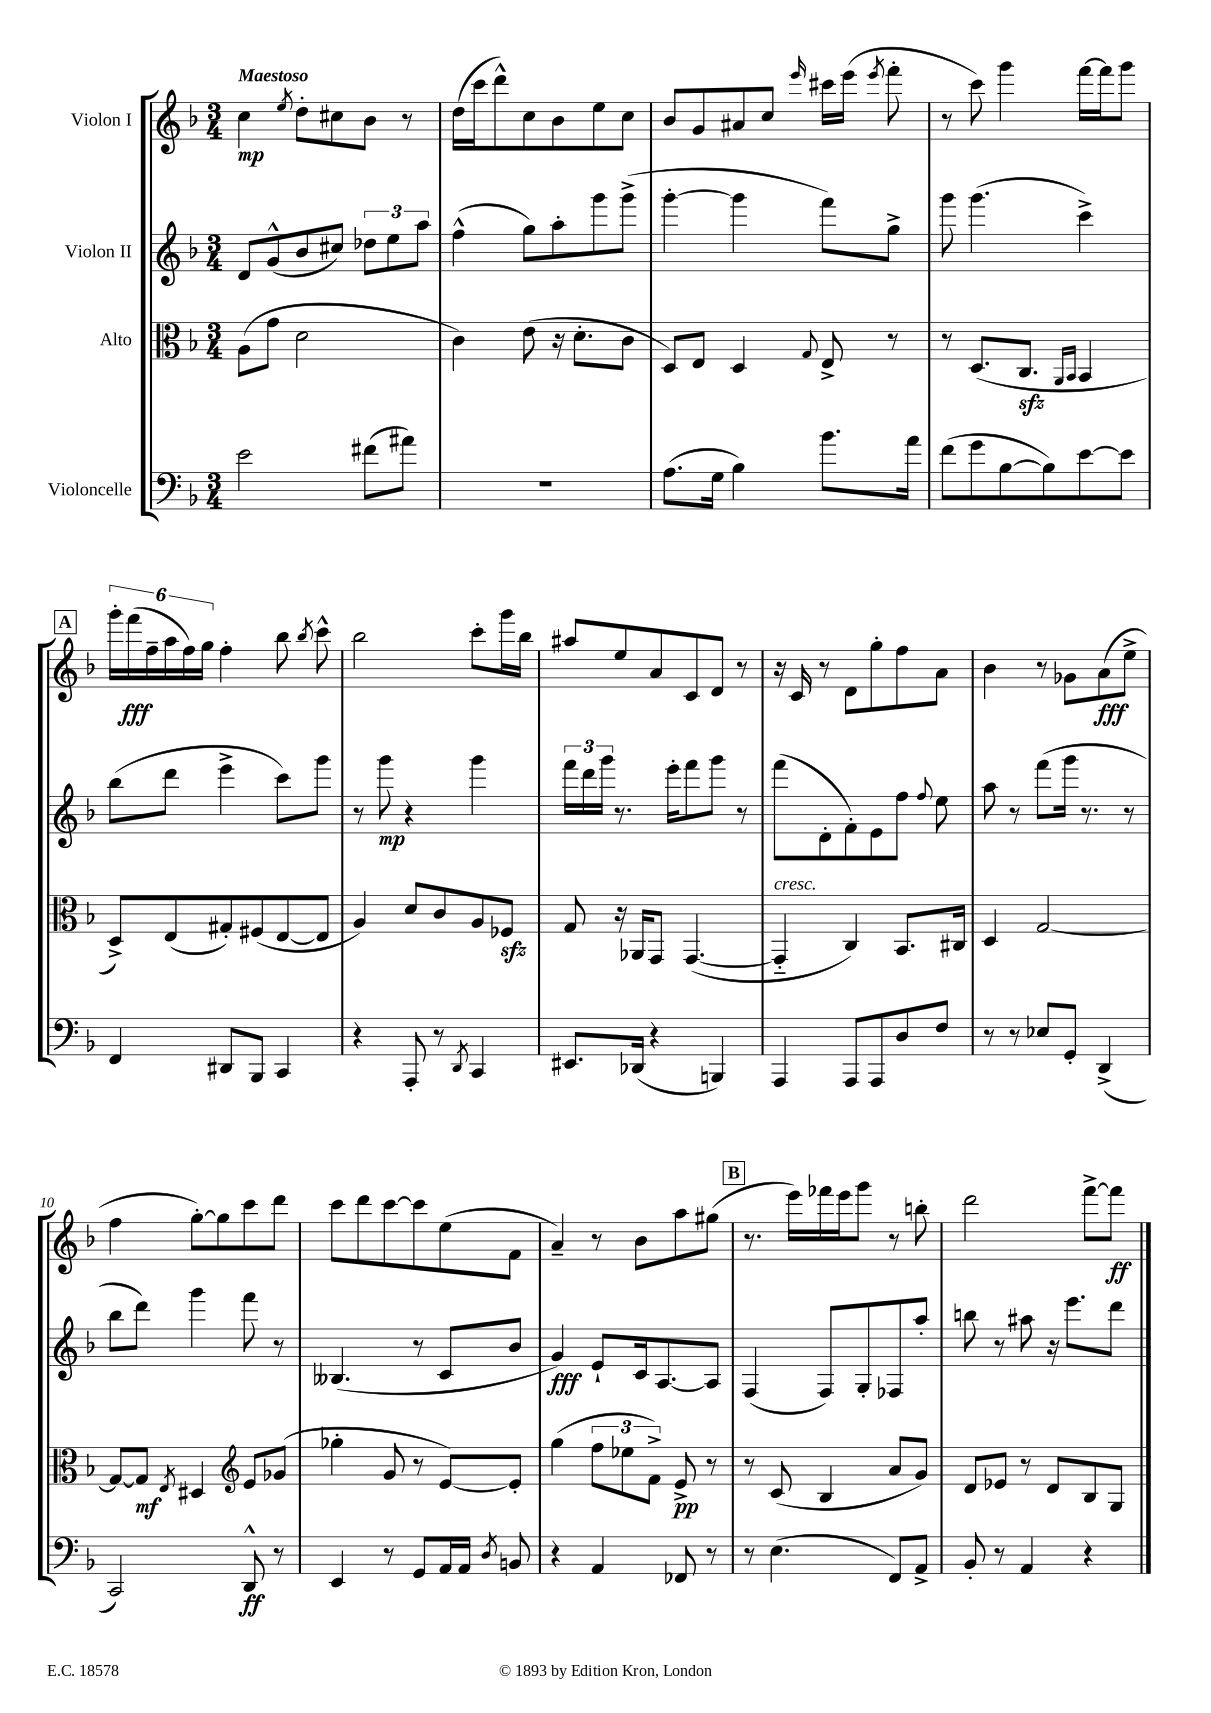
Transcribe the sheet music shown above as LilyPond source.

<<
\new StaffGroup <<
\new Staff = "s0" \with { instrumentName = "Violon I" } {
    \clef treble \key f \major \numericTimeSignature \time 3/4 \tempo "Maestoso"
    \autoBeamOff c''4\mp \acciaccatura { e''8 } d''8[-. cis''8 bes'8] r8 |
    d''16[( c'''16 d'''8-^) c''8 bes'8 e''8 c''8] |
    bes'8[ g'8 ais'8 c''8] \grace { e'''16 } cis'''16[ e'''16]( \acciaccatura { e'''8 } f'''8-. |
    r8 c'''8) g'''4 f'''16[~ f'''16 g'''8] |
    \mark \markup { \box "A" } \tuplet 6/4 { g'''16[-. f'''16\fff( f''16-- a''16 f''16) g''16] } f''4-. bes''8 \acciaccatura { bes''8 } c'''8-^ |
    bes''2 c'''8[-. g'''16 bes''16] |
    ais''8[ e''8 a'8 c'8 d'8] r8 |
    r16 c'16 r8 d'8[ g''8-. f''8 a'8] |
    bes'4 r8 ges'8[ a'8\fff( e''8]-> |
    f''4 g''8[~-.) g''8 c'''8 d'''8] |
    c'''8[ d'''8 c'''8~ c'''8 e''8( f'8] |
    a'4--) r8 bes'8[ a''8 gis''8]( |
    \mark \markup { \box "B" } r8. e'''16[) fes'''16 e'''16 g'''8] r8 b''8-. |
    d'''2 f'''8[~-> f'''8]\ff \bar "|." |
}
\new Staff = "s1" \with { instrumentName = "Violon II" } {
    \clef treble \key f \major \numericTimeSignature \time 3/4
    \autoBeamOff d'8[ g'8-^( bes'8 cis''8]) \tuplet 3/2 { des''8[ e''8 a''8] } |
    f''4-^( g''8[) a''8-. g'''8 g'''8]->( |
    g'''4~-. g'''4 f'''8[) g''8]-> |
    g'''8 g'''4.( c'''4->) |
    \mark \markup { \box "A" } bes''8[( d'''8] e'''4-> c'''8[) g'''8] |
    r8 g'''8\mp r4 g'''4 |
    \tuplet 3/2 { f'''16[ d'''16 g'''16] } r8. e'''16[-. f'''8 g'''8] r8 |
    f'''8[( d'8-. f'8-.) e'8 f''8] \appoggiatura { f''8 } e''8 |
    a''8 r8 f'''8[( g'''16] r8. r8 |
    bes''8[ d'''8]) g'''4 f'''8 r8 |
    beses4.( r8 c'8[ bes'8] |
    g'4\fff) e'8[-! c'16 a8.~ a8] |
    \mark \markup { \box "B" } f4( f8[) g8-. fes8 a''8]-. |
    b''8 r8 ais''8 r16 e'''8.[ d'''8] \bar "|." |
}
\new Staff = "s2" \with { instrumentName = "Alto" } {
    \clef alto \key f \major \numericTimeSignature \time 3/4
    \autoBeamOff a8[( g'8] d'2 |
    c'4) e'8( r16 d'8.[-. c'8] |
    d8[) e8] d4 \appoggiatura { g8 } e8-> r8 |
    r8 d8.[( c8.]\sfz \grace { a,16[ bes,16] } bes,4 |
    \mark \markup { \box "A" } d8[->) e8( gis8-.) fis8( e8~ e8] |
    a4) d'8[ c'8 a8 fes8]\sfz |
    g8 r16 aes,16[ g,8] g,4.~( |
    g,4-_^\markup { \italic "cresc." } c4) bes,8.[ cis16] |
    d4 g2~ |
    g8[~ g8]\mf \acciaccatura { e8 } dis4 \clef treble e'8[ ges'8]( |
    ges''4-. g'8 r8 e'8[~) e'8]-. |
    g''4( \tuplet 3/2 { f''8[ ees''8 f'8]->) } e'8->\pp r8 |
    \mark \markup { \box "B" } r8 c'8( bes4 a'8[ g'8]) |
    d'8[ ees'8] r8 d'8[ bes8 g8] \bar "|." |
}
\new Staff = "s3" \with { instrumentName = "Violoncelle" } {
    \clef bass \key f \major \numericTimeSignature \time 3/4
    \autoBeamOff e'2 fis'8[( ais'8]) |
    R2. |
    a8.[( g16] bes4) bes'8.[ a'16] |
    f'8[( g'8 bes8~ bes8) e'8~ e'8] |
    \mark \markup { \box "A" } f,4 dis,8[ bes,,8] c,4 |
    r4 a,,8-. r8 \acciaccatura { d,8 } c,4 |
    eis,8.[ des,16]( r4 b,,4) |
    a,,4 a,,8[ a,,8 d8 f8] |
    r8 r8 ees8[ g,8]-. d,4->( |
    c,2) d,8-^\ff r8 |
    e,4 r8 g,8[ a,16 a,16] \acciaccatura { d8 } b,8 |
    r4 a,4 fes,8 r8 |
    \mark \markup { \box "B" } r8 e4.( f,8[) a,8]-> |
    bes,8-. r8 a,4 r4 \bar "|." |
}
>>
>>
